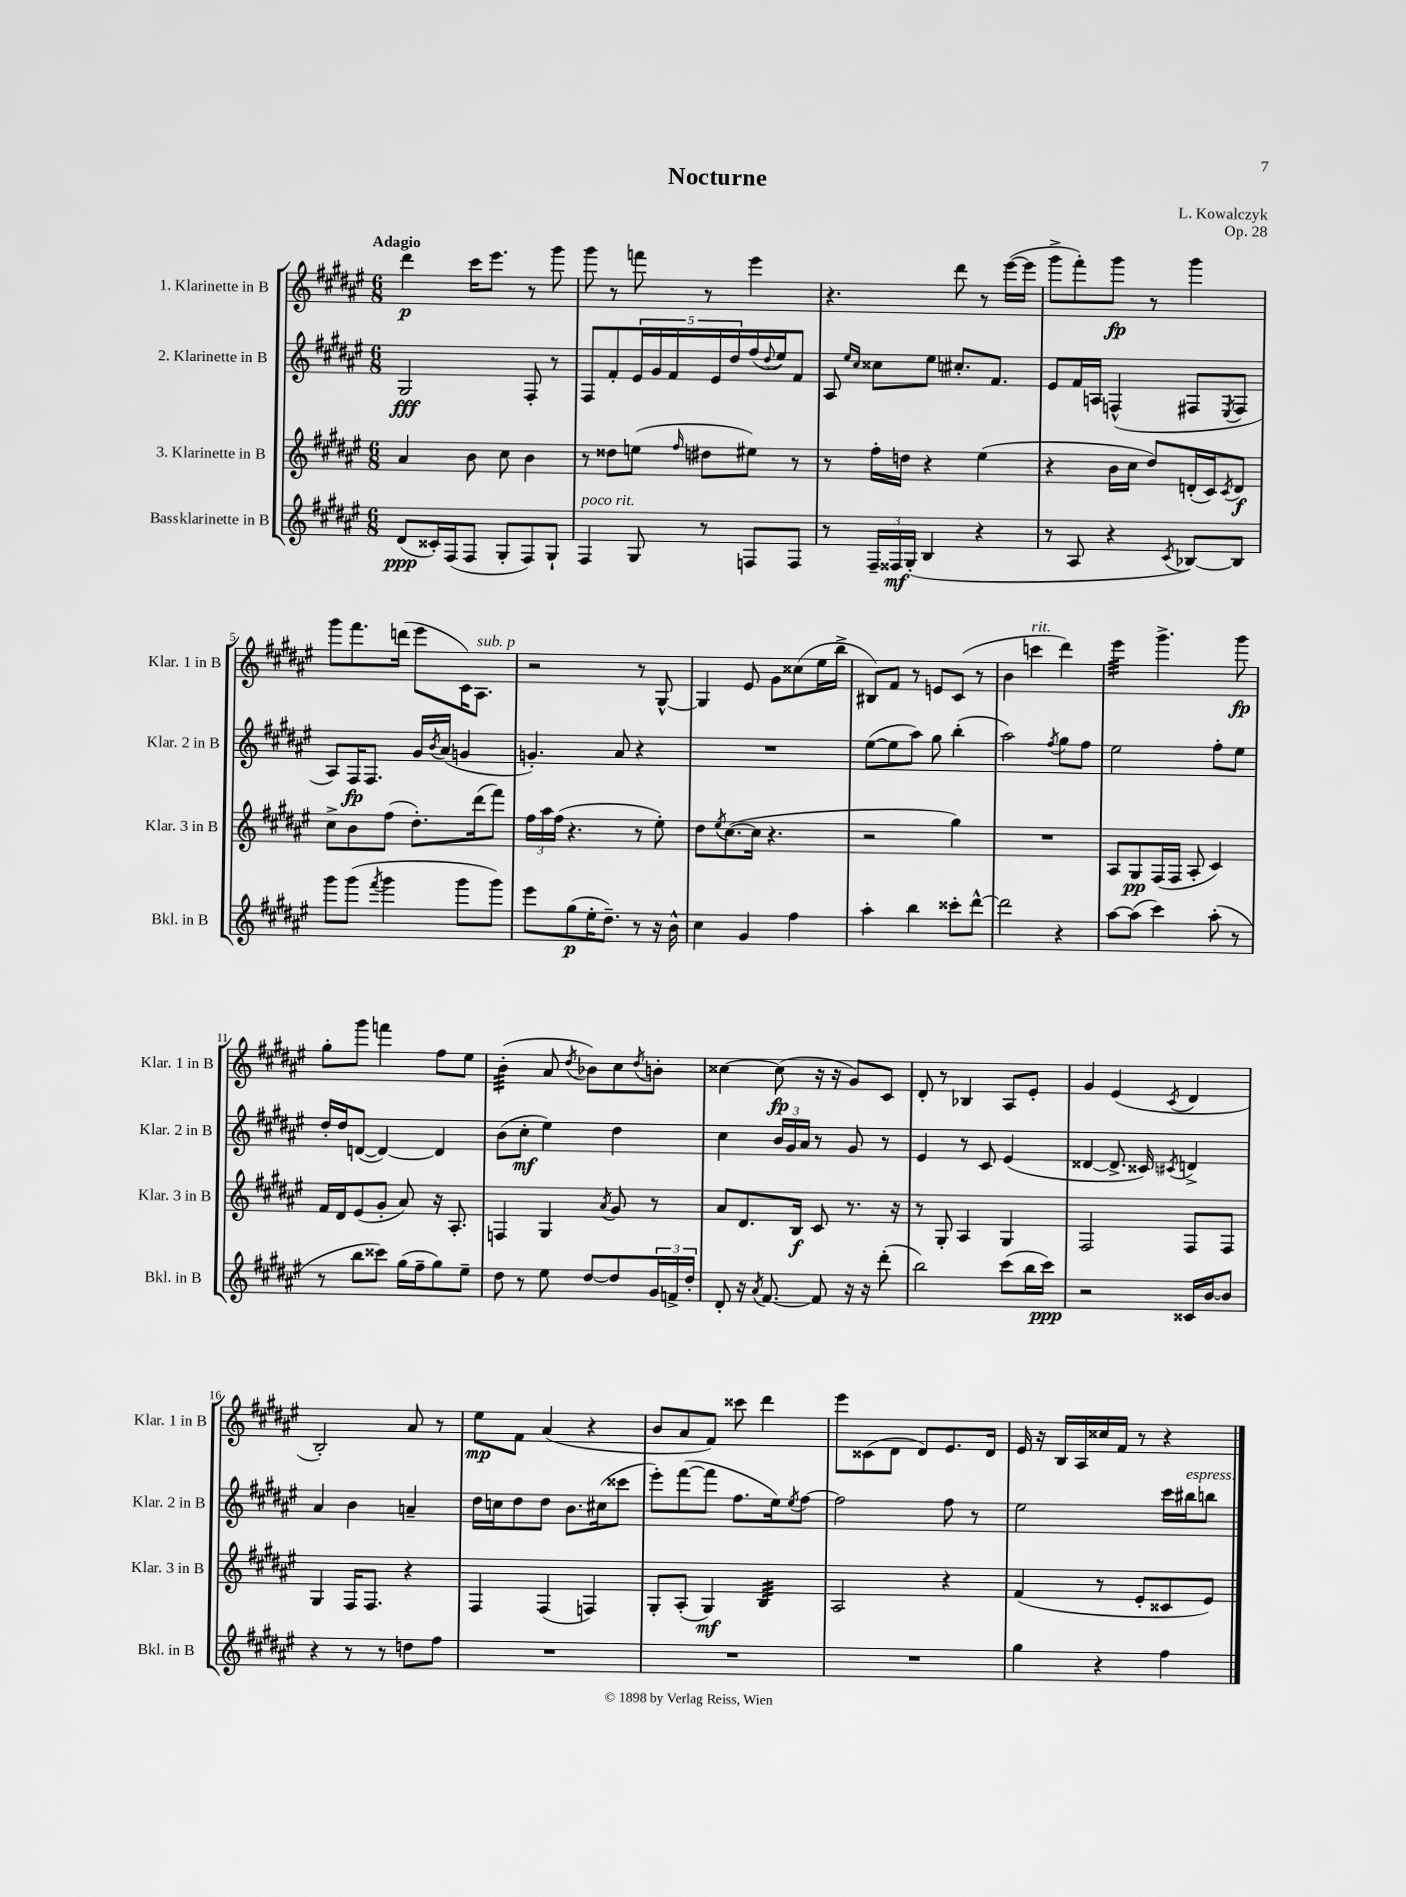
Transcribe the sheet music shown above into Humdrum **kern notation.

**kern	**kern	**kern	**kern
*staff4	*staff3	*staff2	*staff1
*clefG2	*clefG2	*clefG2	*clefG2
*k[f#c#g#d#a#e#]	*k[f#c#g#d#a#e#]	*k[f#c#g#d#a#e#]	*k[f#c#g#d#a#e#]
*M6/8	*M6/8	*M6/8	*M6/8
(8d#/L	4a#/	2G#/	4ddd#\
16c##'/L)	.	.	.
(16F#/J	.	.	.
8F#/J	8b\	.	16ccc#\LK
.	.	.	8.eee#\J
8G#'/L	8cc#\	.	.
8F#/)	4b\	8F#'/	8r
8G#`/J	.	8r	8ggg#\
=	=	=	=
4F#/	8r	8F#/L	8ggg#\
.	8dd##\L	8f#'/	8r
8G#/	(8ee\J	20e#/L	8fff\
.	.	20g#/	.
.	.	20f#/	.
.	16qqff#/	.	.
8r	8dd#\L	.	8r
.	.	20e#/	.
.	.	20dd#/	.
8F/L	8ee#\J)	(16ff#/	4eee#\
.	.	8qqdd#/	.
.	.	16ee#/J)	.
8F/J	8r	8f#/J	.
=	=	=	=
8r	8r	8A#/	4.r
.	.	16qqee#/LL	.
.	.	16qqcc#/JJ	.
24F#~/LL	16ff#'\LL	8cc##\L	.
24F##/	.	.	.
.	16dd\JJ	.	.
(24G#'/JJ	.	.	.
4B/	4r	8ee#\J	.
.	.	8.cc#'/L	8ddd#\
4r	(4ee#\	.	8r
.	.	8.f#/J	.
.	.	.	([16eee#\LL
.	.	.	16eee#\]JJ
=	=	=	=
8r	4r	8e#/L	8ggg#^\L
8A#/	.	16f#/L	8fff#'\)
.	.	16A/JJ	.
4r	16b\LL	(4F^^/	8ggg#\J
.	16cc#\JJ	.	.
.	8dd#/L)	.	8r
8qc#/	.	.	.
[8B-/L)	(16d'/L	8F#/L	4ggg#\
.	16c#/J)	.	.
.	8qc#/	8qE#/	.
8B-/]J	8d/J	8F#/J	.
=	=	=	=
8ggg#\L	8cc#^\L	8A#/L)	8ggg#\L
(8ggg#\J	8b\	16F#/K	8.fff#\
.	.	8.F#/J	.
8qfff#/	.	.	.
4ggg#\	(8ff#\J	.	.
.	.	.	(16ddd\Jk
.	8.dd#'\L)	16g#/LL	8eee#\L
.	.	8qb/	.
.	.	(16a#/JJ	.
8ggg#\L	.	4g/	16c#\K)
.	(16ddd#\k	.	8.A#\J
8ggg#\J)	8fff#\J)	.	.
=	=	=	=
8eee#\L	24ff#\LL	4.g'/)	2r
.	24aa#\	.	.
.	(24ff#\JJ	.	.
(8gg#\	4.r	.	.
16ee#'\K	.	.	.
8.dd#~\J)	.	.	.
.	.	8a#/	.
8r	8r	4r	8r
16r	8ee#'\)	.	[8G#^^/
16b^^\	.	.	.
=	=	=	=
4cc#\	8dd#\L	2.r	4G#/]
.	8qee#/	.	.
.	([8.cc#\	.	.
4g#/	.	.	8e#/
.	16cc#\]Jk	.	.
.	4.r	.	8g#\L
4ff#\	.	.	(8cc##\
.	.	.	16ee#\L
.	.	.	16bb^\JJ
=	=	=	=
4aa#'\	2r	([8ee#\L	8B#/L)
.	.	8ee#\]	8f#/J
4bb\	.	8aa#\J)	8r
.	.	8gg#\	8e/L
8ccc##'\L	4gg#\)	(4bb'\	(8c#/J
[8ddd#^^\J	.	.	8r
=	=	=	=
2ddd#\]	2.r	2aa#\)	4b\
.	.	.	4ccc\
.	.	8qff#/	.
4r	.	8gg#\L	4ddd#\)
.	.	8ff#\J	.
=	=	=	=
[8aa#\L	8A#/L	2ee#\	4eee#\
(8aa#\]J	8G#/	.	.
4ccc#\)	(16F#/L	.	4.ggg#^\
.	16F#/JJ	.	.
.	8A#'/	.	.
(8aa#'\	4c#/)	8ff#'\L	.
8r	.	8ee#\J	8ggg#\
=	=	=	=
8r	16f#/LL	16dd#'/LL	8gg#'\L
.	16d#/J	16dd#/J	.
8bb\L	(8e#/	([8d/J	8ggg#\J
8ccc##\J)	8g#'/J	4d/_)	4fff\
(16gg#\LL	8a#/)	.	.
16ff#~\J	.	.	.
8gg#\)	16r	4d/]	8ff#\L
.	8.A#'/	.	.
8ee#~\J	.	.	8ee#\J
=	=	=	=
8dd#\	4F/	(8b\L	(4b'\
8r	.	8cc#'\J	.
8ee#\	4G#/	4ee#\)	8a#/
.	.	.	8qdd#/
[8dd#/L	.	.	8b-\L)
.	8qa#/	.	.
8dd#/]	8g#/	4dd#\	8cc#\
.	.	.	8qdd#/
24g#/L	8r	.	8b'\J
24f^/	.	.	.
24dd#'/JJ	.	.	.
=	=	=	=
8d#'/	8a#/L	4cc#\	[4cc##\
16r	8.d#/	.	.
8qa#/	.	.	.
[8.f#/	.	.	.
.	.	24b/LL	(8cc##\]
.	.	24g#/	.
.	16B/Jk	.	.
.	.	24a#/JJ	.
8f#/]	8c#/	8r	16r
.	.	.	16r
16r	8.r	8g#/	8g#/L)
16r	.	.	.
(8ddd#'\	.	8r	8c#/J
.	16r	.	.
=	=	=	=
2bb\)	8r	4e#/	8d#'/
.	8G#'/	.	8r
.	4A#/	8r	4B-/
.	.	8c#/	.
(8ccc#\L	4G#/	(4e#/	8A#/L
16bb\L	.	.	8e#'/J
16ccc#\JJ)	.	.	.
=	=	=	=
2r	2F#/	[4d##/	4g#/
.	.	8.d##^/]	(4e#/
.	.	16c##/)	.
.	.	8qc#/	8qc#/
16c##/LL	8F#/L	4d^/	4d#/
[16b/J	.	.	.
8b/]J	8F#/J	.	.
=	=	=	=
4r	4G#/	4a#/	2B'/)
8r	16F#/LK	4b\	.
.	8.F#/J	.	.
8r	.	.	.
8dd\L	4r	4a~/	8a#/
8ff#\J	.	.	8r
=	=	=	=
2.r	4F#/	16dd#\LL	8ee#\L
.	.	16cc\J	.
.	.	8dd#\	8f#\J
.	(4F#/	8dd#\J	(4a#/
.	.	8.b\L	.
.	4F/)	.	4r
.	.	(16cc#\k	.
.	.	8ccc##\J	.
=	=	=	=
2.r	8G#'/L	8eee#'\L)	8b/L
.	(8A#'/J	([8fff#\	8a#/
.	4G#/)	8fff#\]J	8f#/J)
.	.	8.ff#\L	8ccc##\
.	4B/	.	4ddd#\
.	.	16ee#\k)	.
.	.	8qee#/	.
.	.	[8ff#\J	.
=	=	=	=
2.r	2A#/	2ff#\]	8eee#\L
.	.	.	(8c##\
.	.	.	8d#\J
.	.	.	8d#/L)
.	4r	8ff#\	8.e#/
.	.	8r	.
.	.	.	16d#/Jk
=	=	=	=
4gg#\	(4f#/	2ee#\	16e#/
.	.	.	16r
.	.	.	16B/LL
.	.	.	16A#/
4r	8r	.	16cc##/
.	.	.	16f#/JJ
.	8e#'/L	.	8r
4ff#\	8c##/	16ccc#\LL	4r
.	.	16bb#\J	.
.	8e#/J)	8bb\J	.
==	==	==	==
*-	*-	*-	*-
